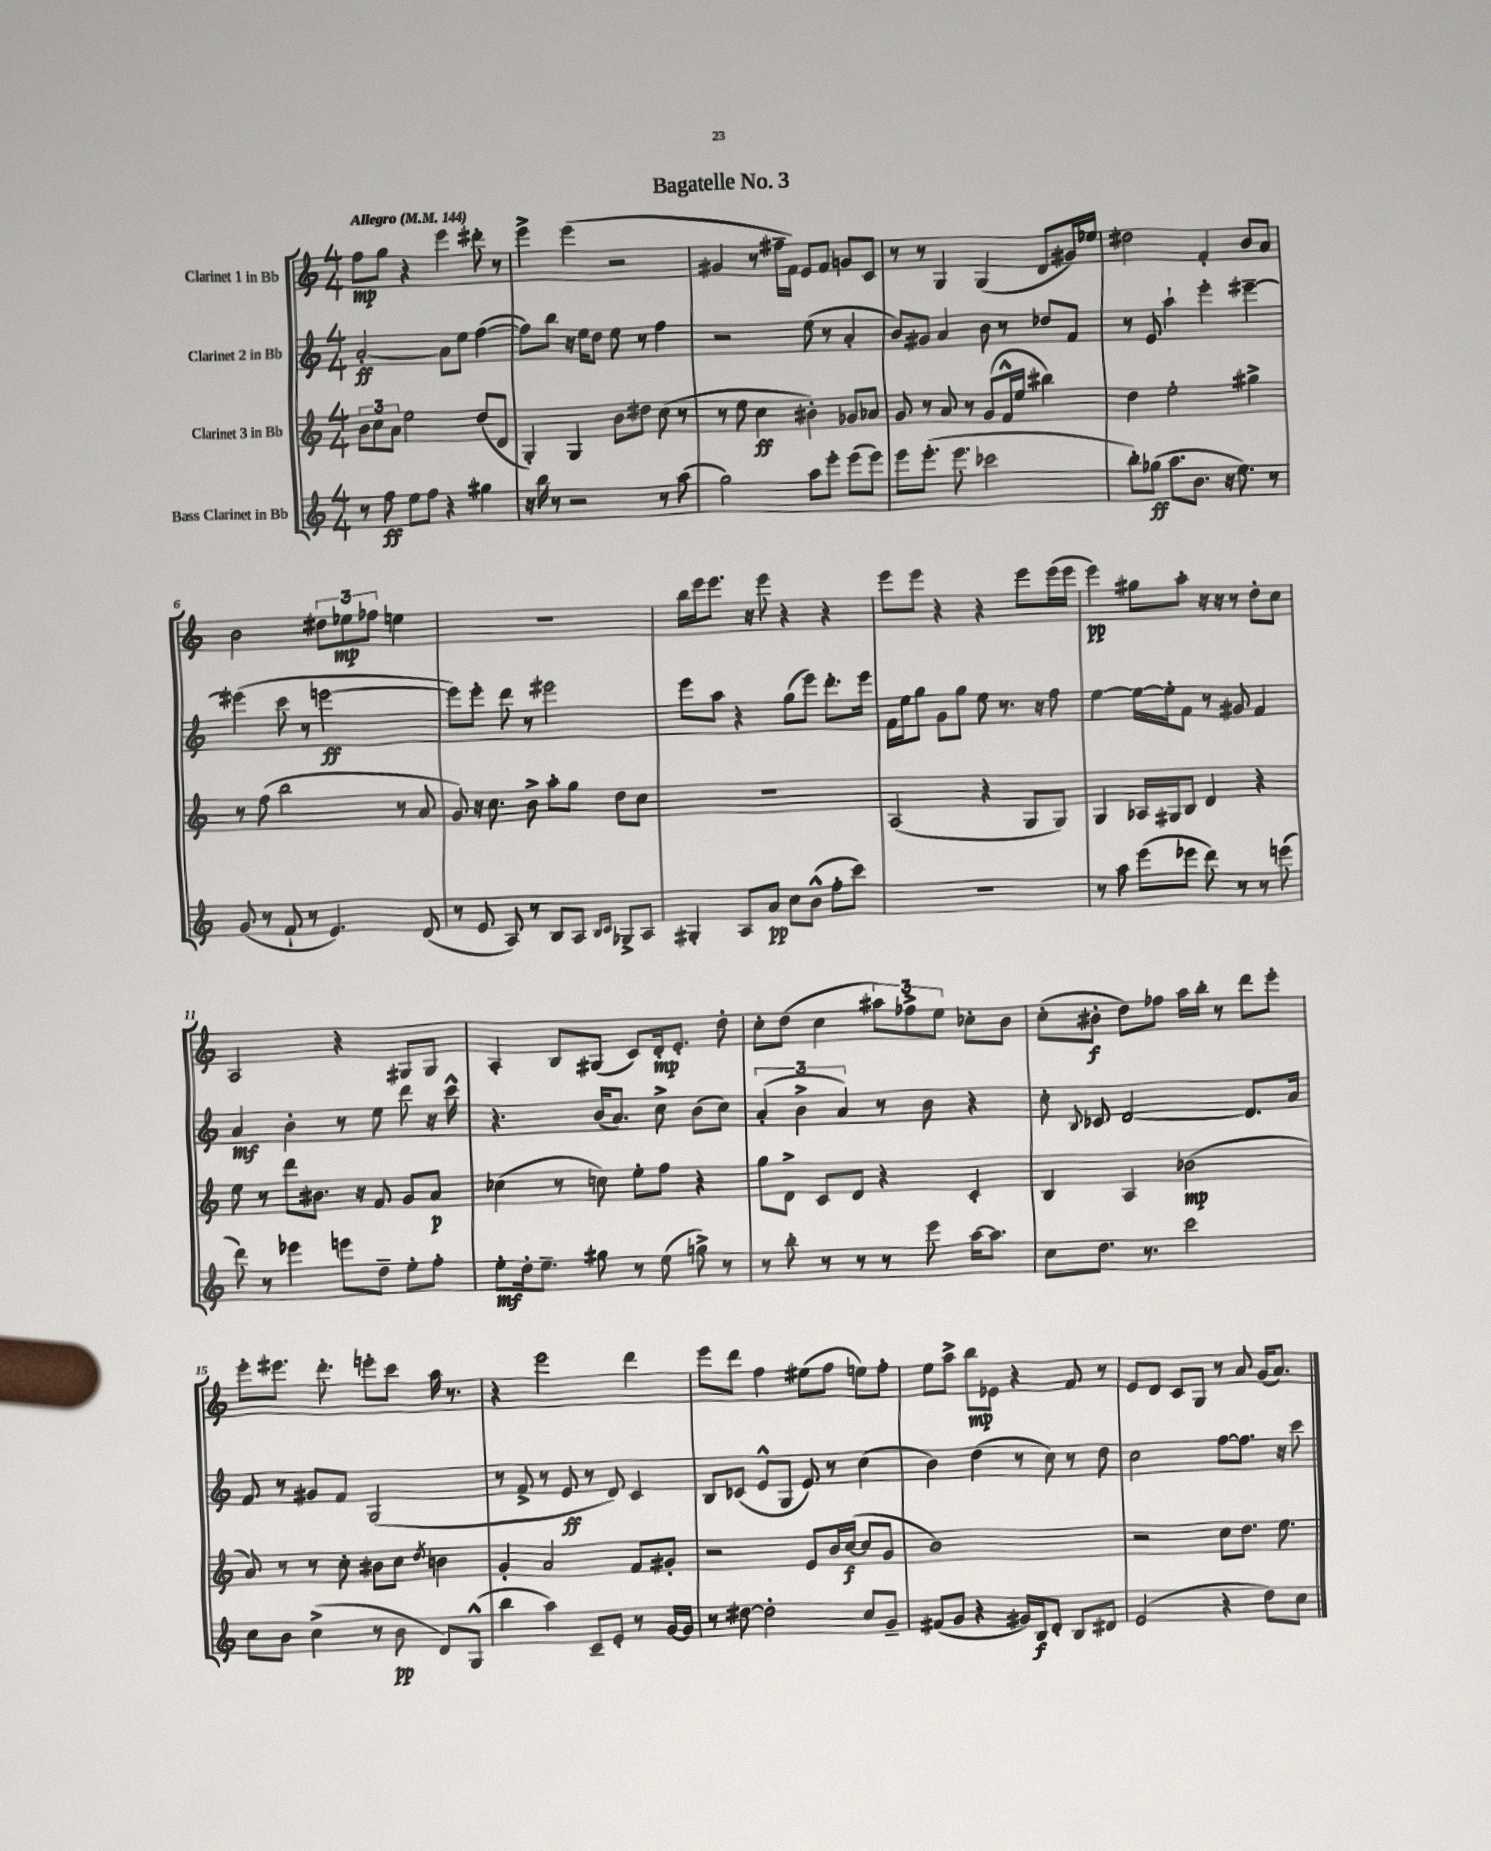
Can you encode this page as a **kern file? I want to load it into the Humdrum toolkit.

**kern	**kern	**kern	**kern
*staff4	*staff3	*staff2	*staff1
*clefG2	*clefG2	*clefG2	*clefG2
*k[]	*k[]	*k[]	*k[]
*M4/4	*M4/4	*M4/4	*M4/4
*MM144	*MM144	*MM144	*MM144
8r	12b	[2a'	8ff
.	12cc	.	.
8ff	.	.	8gg
.	12a	.	.
8ee	2ee	.	4r
8ff	.	.	.
4r	.	8a]	4eee
.	.	8ee	.
4gg#	(8dd	([4ff	8ddd#'
.	8d	.	8r
=	=	=	=
16r	4G')	8ff])	4eee^
16bb	.	.	.
8r	.	8bb	.
2r	4G	16r	(4eee
.	.	16ee	.
.	.	8dd	.
.	8b	8ee	2r
.	8dd#	8r	.
8r	(8cc	4ff	.
(8aa	8r	.	.
=	=	=	=
2gg)	8r	2r	4g#
.	8ee	.	.
.	4cc	.	8r
.	.	.	16ff#~
.	.	.	16f)
8aa	4b#')	(8ee	8e
8eee'	.	8r	8f
(8eee	8g-	4a'	8g
8eee)	8a-	.	8c
=	=	=	=
8eee	8g	8b)	8r
(8.eee'	8r	8g#	8r
.	8a	4a	4G
8.eee	.	.	.
.	8r	.	.
2ccc-	(8g	8b	(4G
.	16f^^	8r	.
.	16ee	.	.
.	4bb#)	8dd-	8d
.	.	8f	16g#)
.	.	.	16ee-
=	=	=	=
8bb')	4dd	8r	2dd#
(8gg-	.	8e	.
8.aa	2ee'	4aa`	.
8.b	.	.	.
.	.	4eee'	4f'
16r	.	.	.
8.ee)	.	.	.
.	4gg#^	[4eee#~	8b
8r	.	.	8a
=	=	=	=
(8g	8r	(4eee#]	2b
8r	(8ff	.	.
8f`	2bb	8ccc	.
8r	.	8r	.
4.e)	.	[2eee	12dd#
.	.	.	12ee-
.	.	.	12ff-
.	8r	.	4ee
(8d	8a	.	.
=	=	=	=
8r	8g)	8eee])	1r
8e	16r	8eee'	.
.	8.cc	.	.
8A)	.	8ddd	.
8r	8b^	8r	.
8B	8aa'	2eee#	.
8A	8gg	.	.
16qqB	.	.	.
16qqc	.	.	.
8G-^	8dd	.	.
8A	8cc	.	.
=	=	=	=
4G#'	1r	8eee	16bb
.	.	.	16eee
.	.	8aa	8.eee
8A	.	4r	.
.	.	.	16r
8a	.	.	8eee
8cc	.	(8gg	4r
(8b^^	.	8eee)	.
8ff'	.	8.ddd'	4r
8ccc)	.	.	.
.	.	16eee	.
=	=	=	=
1r	(2A	16f	8eee
.	.	16ee	.
.	.	8gg	8eee
.	.	8g	4r
.	.	8gg	.
.	4r	8ee	4r
.	.	8.r	.
.	8G	.	8eee
.	.	16r	.
.	8G)	8ff	(16eee
.	.	.	16eee
=	=	=	=
8r	4G	[4ee	4eee)
8aa	.	.	.
(8eee	16A-	16ee_	8gg#
.	16G#	16ee']	.
8eee-	8B	8f	8aa'
8ddd)	4d	8r	16r
.	.	.	16r
8r	.	8g#	8r
8r	4r	4f	8dd'
(8eee	.	.	8cc
=	=	=	=
8ddd)	8ee	4a	2A
8r	8r	.	.
4eee-	8ddd	4b'	.
.	8.b#	.	.
8eee	.	8r	4r
.	16r	.	.
8dd~	8f	8ee	.
8ee'	8g	8ddd	8G#
8ff'	8a	16r	8G#
.	.	16ccc^^	.
=	=	=	=
8ee'	(4cc-	4.r	4A'
16dd'	.	.	.
8.ee~	.	.	.
.	8r	.	8B
8gg#	8cc)	(16b	(8G#
.	.	8.a)	.
8r	8ee'	.	8c)
(8ee	8ff	8cc^	16d'
.	.	.	8.e'
8gg^)	4r	(8b	.
8r	.	8cc)	8dd'
=	=	=	=
8r	8gg	(6a'	8cc'
8bb'	8d^	.	(8dd
.	.	6b^	.
8r	8c	.	4cc
.	.	6a)	.
8r	8d	.	.
8r	4r	8r	12aa#)
.	.	.	12ff-^
8eee	.	8b	.
.	.	.	12ee
[16aa	4c'	4r	8cc-'
8.aa]	.	.	.
.	.	.	8b
=	=	=	=
8cc	4B	8cc'	(8cc'
.	.	8qqB	.
8.dd	.	8c-	8b#'
.	4A	[2d	8dd)
8.r	.	.	.
.	.	.	8ff-
2ccc	(2b-	.	16aa
.	.	.	16bb'
.	.	.	8r
.	.	8.d]	8ddd
.	.	.	8eee'
.	.	16a	.
=	=	=	=
8cc	8a)	8f	8eee'
8b	8r	8r	8.eee#
(4cc^	8r	8g#	.
.	.	.	8.ddd'
.	8cc'	8f	.
8r	8b#	(2G	8eee'
8b	8cc	.	8ccc
.	8qdd	.	.
8d)	4b	.	16aa
.	.	.	8.r
(8G^^	.	.	.
=	=	=	=
4bb	4g'	8r	4r
.	.	8f^	.
4aa)	2a	8r	2eee
.	.	8e	.
8c~	.	8r	.
8e'	.	8d)	.
8r	8f	4c	4ddd
[16g	8g#'	.	.
16g]	.	.	.
=	=	=	=
8r	2r	8B	8eee
[8dd#	.	(8c-	8ddd
2dd#']	.	8e^^	4ff
.	.	8G	.
.	8e	8e)	(8ee#
.	16b	8r	8ff
.	([16cc	.	.
8cc	8cc]	(4cc	8ee)
8g~	8g	.	8ff'
=	=	=	=
(8f#	1b)	4b)	8ee
8g	.	.	8aa^
4r	.	(4dd	8bb
.	.	.	8e-
16g#)	.	8r	4r
16B	.	.	.
8d'	.	8cc)	.
8B	.	8r	8f
8d#	.	8dd	8r
=	=	=	=
(2e	2r	2cc	8e
.	.	.	8d
.	.	.	8c
.	.	.	8G
4r	8cc	[8ff	8r
.	8.dd	8.ff]	8a
8dd)	.	.	(16g
.	8.ee	16r	8.a)
8cc	.	8ccc	.
==	==	==	==
*-	*-	*-	*-
